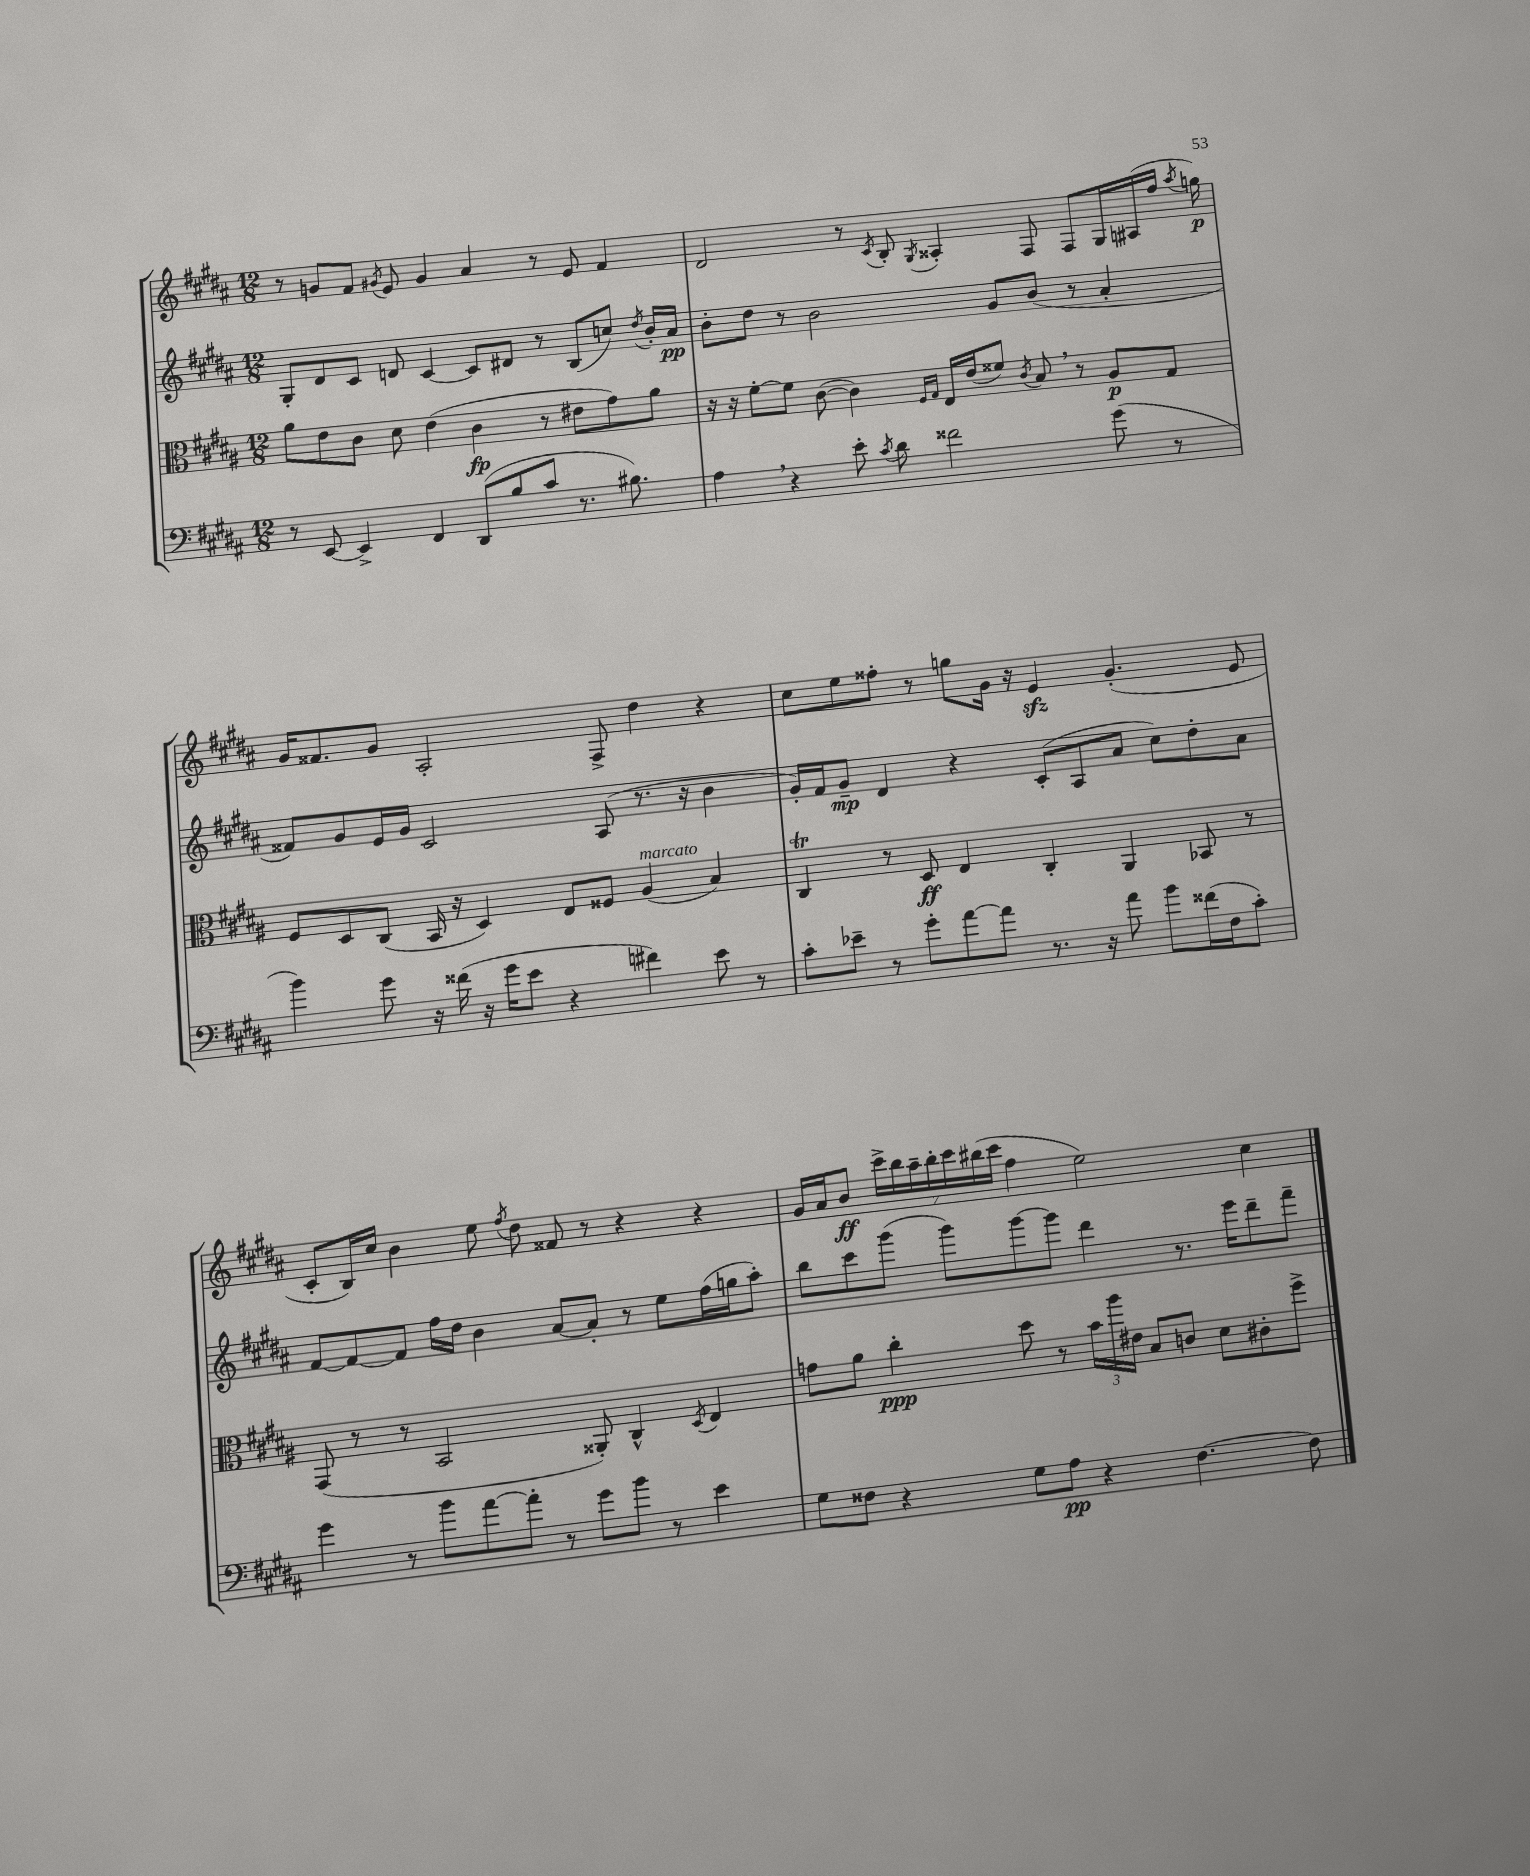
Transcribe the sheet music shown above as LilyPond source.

<<
\new StaffGroup <<
\new Staff = "s0" {
    \clef treble \key b \major \numericTimeSignature \time 12/8
    \autoBeamOff r8 g'8[ fis'8] \acciaccatura { gis'8 } e'8 gis'4 ais'4 r8 e'8 fis'4 |
    dis'2 r8 \acciaccatura { cis'8 } b8-. \acciaccatura { gis8 } aisis4-. fis8 fis8[ gis16 ais16( fis''16] \acciaccatura { ais''8 } g''16\p) |
    gis'16[ fisis'8. gis'8] ais2-. fis8-> dis''4 r4 |
    cis''8[ e''8 fisis''8]-. r8 g''8[ gis'16] r16 e'4\sfz gis'4.-.( e'8 |
    cis'8[-. b16) cis''16] b'4 e''8 \acciaccatura { fis''8 } dis''8 fisis'8 r8 r4 r4 |
    gis'16[ ais'16 b'8]\ff \tuplet 7/4 { cis'''16[-> b''16 ais''16-- b''16-. cis'''16 bis''16( cis'''16] } fis''4 e''2) cis''4 \bar "|." |
}
\new Staff = "s1" {
    \clef treble \key b \major \numericTimeSignature \time 12/8
    \autoBeamOff gis8[-. dis'8 cis'8] d'8 cis'4~ cis'8[ dis'8] r8 b8[( c''8]) \acciaccatura { dis''8 } b'16[-. ais'16]\pp |
    b'8[-. dis''8] r8 b'2 gis'8[ b'8]( r8 ais'4-. |
    fisis'8[) gis'8 e'16 gis'16] cis'2 ais8( r8. r16 b'4 |
    gis'16[-.) fis'16 gis'8]--\mp dis'4 r4 cis'8[-.( ais8 ais'8] cis''8[) dis''8-. ais'8] |
    fis'8[~ fis'8~ fis'8] fis''16[ dis''16] b'4 ais'8[~ ais'8]-. r8 e''8[ fis''16( g''16 ais''8]-.) |
    b''8[ cis'''8 gis'''8]( gis'''8[) gis'''8~ gis'''8] dis'''4 r8. e'''16[ dis'''8-- fis'''8]-- \bar "|." |
}
\new Staff = "s2" {
    \clef alto \key b \major \numericTimeSignature \time 12/8
    \autoBeamOff ais'8[ e'8 cis'8] dis'8 e'4( cis'4\fp r8 eis'8[ gis'8) ais'8] |
    r16 r16 fis'8[~-. fis'8] cis'8~( cis'4) \grace { fis16[ gis16] } e16[ e'16( fisis'8]) \acciaccatura { cis'8 } b8 \breathe r8 ais8[\p gis8] |
    fis8[ dis8 cis8]( b,16 r16 dis4) e8[ fisis8] ais4^\markup { \italic "marcato" }( b4) |
    cis4\trill r8 dis8\ff e4 cis4-. ais,4 bes,8 r8 |
    gis,8( r8 r8 b,2 aisis,8-.) cis4-^ \acciaccatura { dis8 } e4 |
    g'8[ ais'8] cis''4-.\ppp dis''8 r8 \tuplet 3/2 { b'16[ ais''16 eis'16] } b8[ c'8] dis'8[ cis'8-. fis''8]-> \bar "|." |
}
\new Staff = "s3" {
    \clef bass \key b \major \numericTimeSignature \time 12/8
    \autoBeamOff r8 e,8~ e,4-> fis,4 dis,8[( b8 cis'8] r8. bis8.) |
    ais4 \breathe r4 e'8-. \acciaccatura { cis'8 } dis'8 fisis'2 gis'8( r8 |
    b'4) gis'8 r16 fisis'16( r16 gis'16[ e'8] r4 fis'4) e'8 r8 |
    cis'8[-. ees'8]-- r8 gis'8[-. ais'8~ ais'8] r8. r16 ais'8 b'8[ fisis'16( fis16 cis'8]-.) |
    gis'4 r8 b'8[ ais'8~ ais'8]-. r8 gis'8[ b'8] r8 e'4 |
    gis8[ fisis8] r4 gis8[ ais8]\pp r4 fisis4.~ fisis8 \bar "|." |
}
>>
>>
\layout { \context { \Score \remove "Bar_number_engraver" } }
